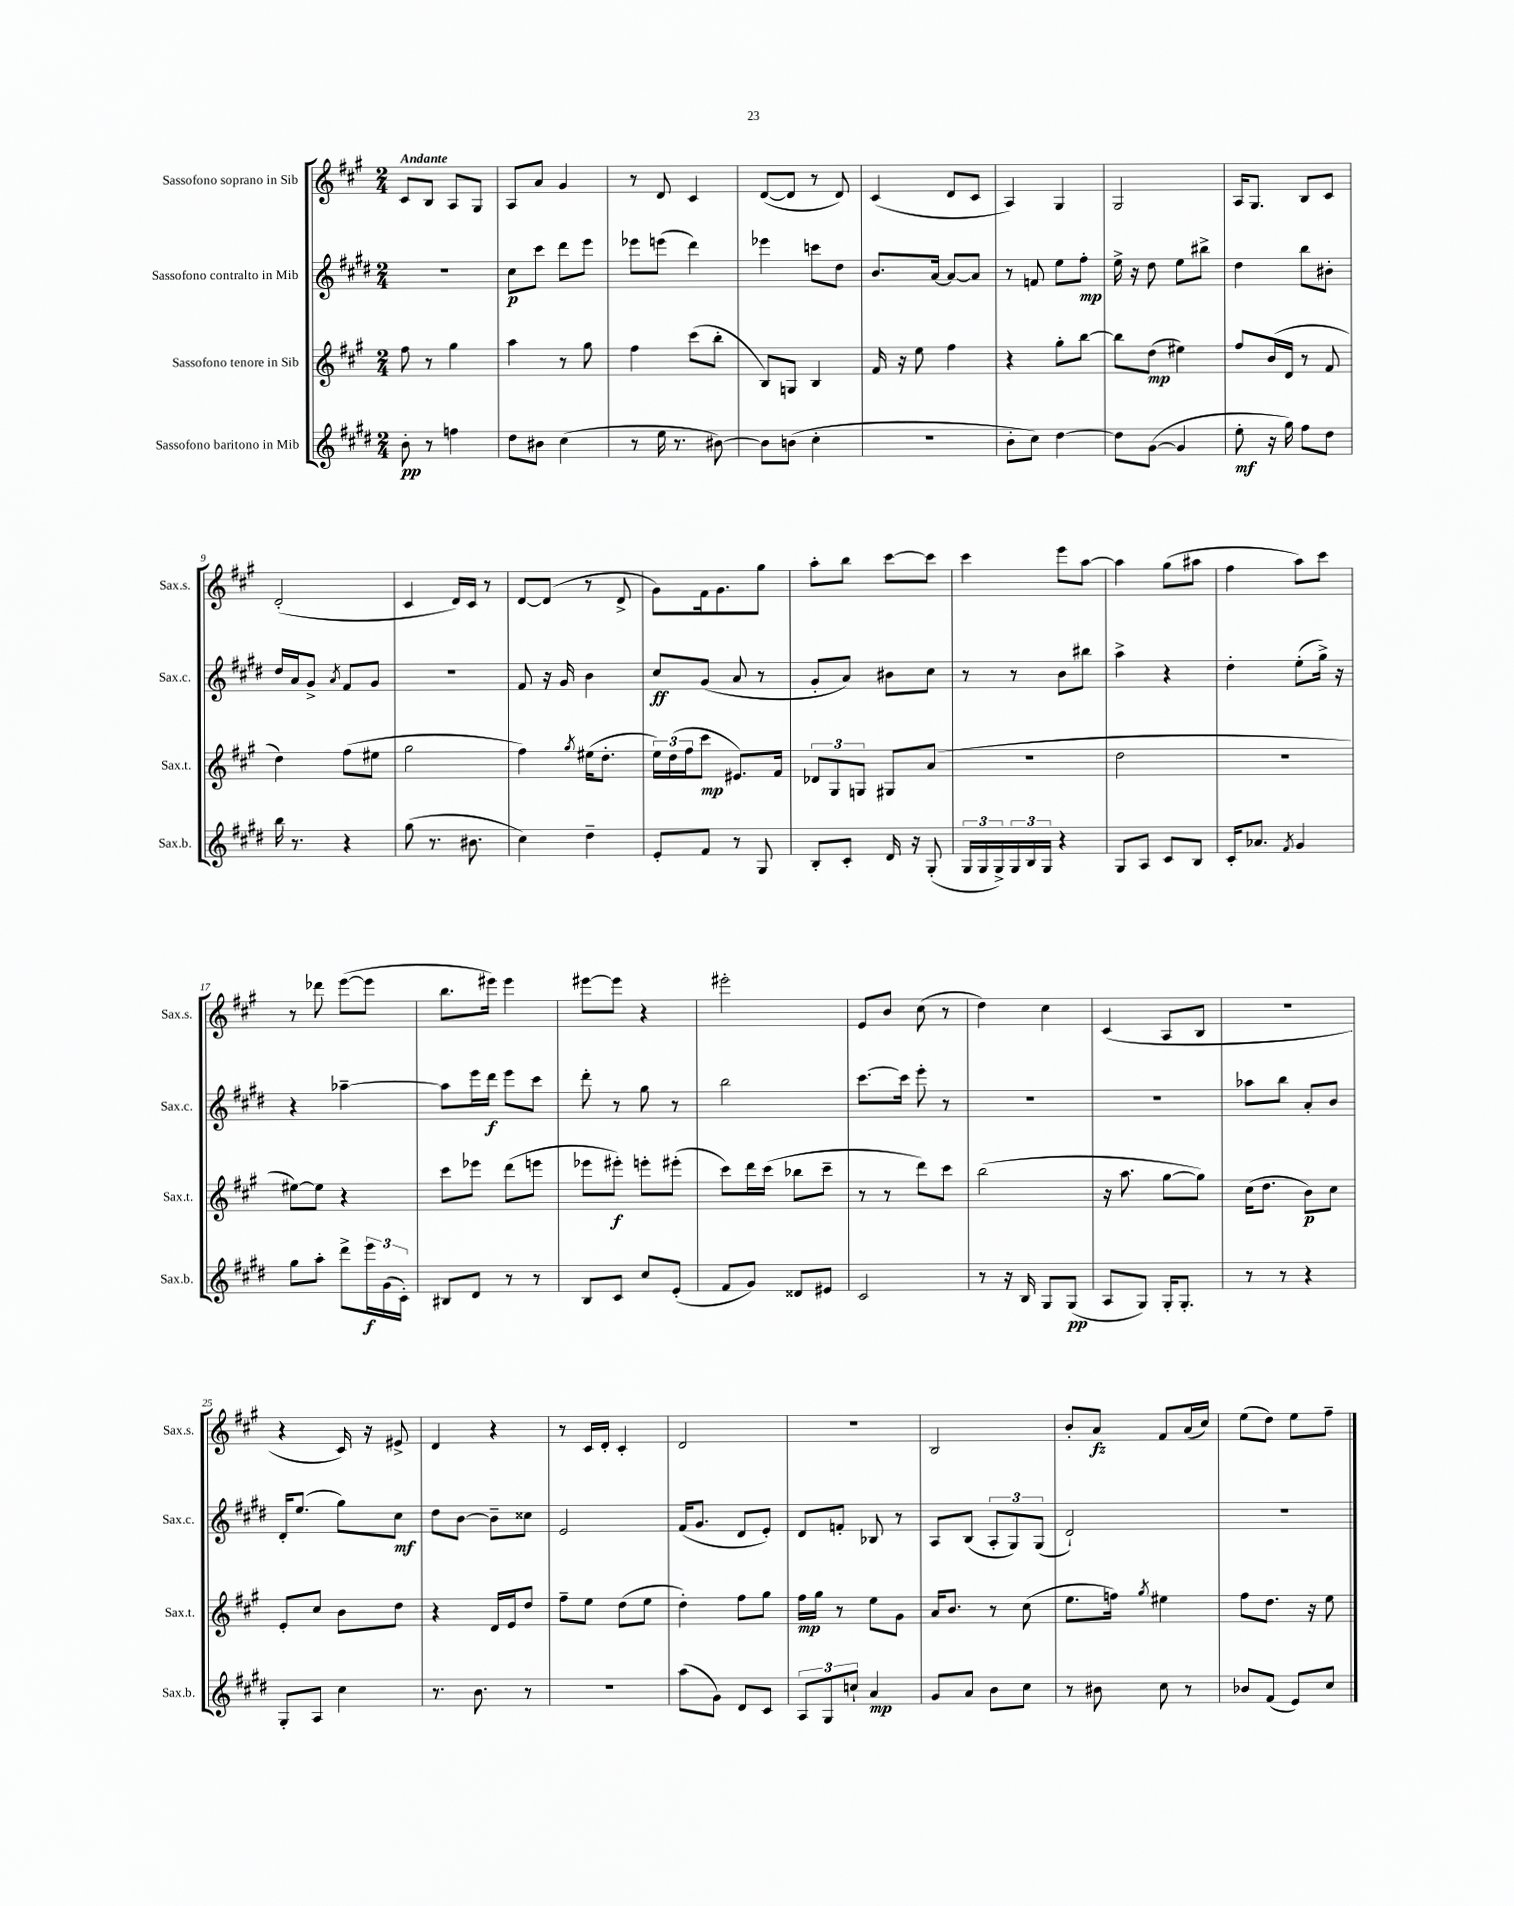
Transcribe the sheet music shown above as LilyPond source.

<<
\new StaffGroup <<
\new Staff = "s0" \with { instrumentName = "Sassofono soprano in Sib" shortInstrumentName = "Sax.s." } {
    \clef treble \key a \major \numericTimeSignature \time 2/4 \tempo "Andante"
    cis'8 b8 a8 gis8 |
    a8 a'8 gis'4 |
    r8 d'8 cis'4 |
    d'8~( d'8 r8 d'8) |
    cis'4( d'8 cis'8 |
    a4) gis4 |
    gis2 |
    a16 gis8. b8 cis'8 |
    d'2-.( |
    cis'4 d'16) cis'16 r8 |
    d'8~ d'8( r8 d'8-> |
    gis'8) fis'16 gis'8. gis''8 |
    a''8-. b''8 cis'''8~ cis'''8 |
    cis'''4 e'''8 a''8~ |
    a''4 gis''8( ais''8 |
    fis''4 a''8) cis'''8 |
    r8 des'''8 e'''8~( e'''8 |
    b''8. eis'''16) eis'''4 |
    eis'''8~ eis'''8 r4 |
    eis'''2-. |
    e'8 b'8 cis''8( r8 |
    d''4) cis''4 |
    cis'4( a8 b8 |
    r2 |
    r4 cis'16) r16 eis'8-> |
    d'4 r4 |
    r8 cis'16 d'16-. cis'4-. |
    d'2 |
    r2 |
    b2 |
    b'8-. a'8\fz fis'8 a'16( cis''16) |
    e''8( d''8) e''8 fis''8-- \bar "|." |
}
\new Staff = "s1" \with { instrumentName = "Sassofono contralto in Mib" shortInstrumentName = "Sax.c." } {
    \clef treble \key e \major \numericTimeSignature \time 2/4
    r2 |
    cis''8\p cis'''8 dis'''8 e'''8 |
    ees'''8 e'''8( dis'''4) |
    ees'''4 c'''8 dis''8 |
    b'8. a'16~ a'8~ a'8 |
    r8 f'8 e''8 fis''8-.\mp |
    e''16-> r16 dis''8 e''8 bis''8-> |
    dis''4 b''8 bis'8-. |
    dis''16 a'16 gis'8-> \acciaccatura { a'8 } fis'8 gis'8 |
    R2 |
    fis'8 r16 gis'16 b'4 |
    cis''8\ff gis'8( a'8 r8 |
    gis'8-. a'8) bis'8 cis''8 |
    r8 r8 b'8 bis''8 |
    a''4-> r4 |
    dis''4-. e''8-.( gis''16->) r16 |
    r4 aes''4~-- |
    aes''8 e'''16 dis'''16\f e'''8 cis'''8 |
    dis'''8-. r8 gis''8 r8 |
    b''2 |
    cis'''8.~ cis'''16 e'''8-. r8 |
    r2 |
    R2 |
    aes''8 b''8 a'8-. b'8 |
    dis'16-. e''8.( gis''8) cis''8\mf |
    dis''8 b'8~ b'8-- cisis''8 |
    e'2 |
    fis'16( gis'8. dis'8 e'8-.) |
    dis'8 f'8-. bes8 r8 |
    a8 b8( \tuplet 3/2 { a8-. gis8) gis8( } |
    dis'2-!) |
    r2 \bar "|." |
}
\new Staff = "s2" \with { instrumentName = "Sassofono tenore in Sib" shortInstrumentName = "Sax.t." } {
    \clef treble \key a \major \numericTimeSignature \time 2/4
    fis''8 r8 gis''4 |
    a''4 r8 gis''8 |
    fis''4 cis'''8( b''8-. |
    b8) g8 b4 |
    fis'16 r16 e''8 fis''4 |
    r4 gis''8-. b''8~ |
    b''8 d''8\mp( eis''4) |
    fis''8 b'16( d'16 r8 fis'8 |
    d''4) fis''8( eis''8 |
    gis''2 |
    fis''4) \acciaccatura { gis''8 } eis''16( d''8.-. |
    \tuplet 3/2 { e''16) d''16( fis''16 } cis'''8\mp eis'8.) fis'16 |
    \tuplet 3/2 { des'8 gis8 g8 } gis8 a'8( |
    r2 |
    d''2 |
    r2 |
    eis''8~) eis''8 r4 |
    cis'''8 ees'''8 d'''8( e'''8 |
    ees'''8 eis'''8-.\f) e'''8-. eis'''8-.( |
    cis'''8) d'''16 cis'''16( bes''8 cis'''8-- |
    r8 r8 d'''8) cis'''8 |
    b''2( |
    r16 a''8. gis''8~ gis''8) |
    cis''16( d''8. b'8\p) cis''8 |
    e'8-. cis''8 b'8 d''8 |
    r4 d'16 e'16 d''8 |
    fis''8-- e''8 d''8( e''8 |
    d''4-.) fis''8 gis''8 |
    fis''16\mp gis''16 r8 e''8 gis'8 |
    a'16 b'8. r8 cis''8( |
    e''8. f''16) \acciaccatura { gis''8 } eis''4 |
    fis''8 d''8. r16 e''8 \bar "|." |
}
\new Staff = "s3" \with { instrumentName = "Sassofono baritono in Mib" shortInstrumentName = "Sax.b." } {
    \clef treble \key e \major \numericTimeSignature \time 2/4
    b'8-.\pp r8 f''4 |
    dis''8 bis'8 cis''4( |
    r8 e''16 r8. bis'8~) |
    bis'8 b'8( cis''4-. |
    R2 |
    b'8-. cis''8) dis''4~ |
    dis''8 gis'8~( gis'4 |
    e''8-.\mf r16 gis''16) fis''8 dis''8 |
    b''16 r8. r4 |
    gis''8( r8. bis'8. |
    cis''4) dis''4-- |
    e'8-. fis'8 r8 gis8 |
    b8-. cis'8-. dis'16 r16 gis8-.( |
    \tuplet 3/2 { gis16 gis16 gis16->) } \tuplet 3/2 { gis16 b16 gis16 } r4 |
    gis8 a8 cis'8 b8 |
    cis'16-. aes'8. \acciaccatura { fis'8 } gis'4 |
    gis''8 a''8-. dis'''8-> \tuplet 3/2 { e'''16\f gis'16( cis'16-.) } |
    bis8 dis'8 r8 r8 |
    b8 cis'8 cis''8 e'8-.( |
    fis'8 gis'8) disis'8 eis'8 |
    cis'2 |
    r8 r16 b16 gis8 gis8\pp( |
    a8 gis8) gis16-. gis8.-. |
    r8 r8 r4 |
    gis8-. a8 cis''4 |
    r8. b'8. r8 |
    r2 |
    a''8( gis'8) dis'8 cis'8 |
    \tuplet 3/2 { a8 gis8 c''8-! } a'4\mp |
    gis'8 a'8 b'8 cis''8 |
    r8 bis'8 cis''8 r8 |
    bes'8 fis'8( e'8) cis''8 \bar "|." |
}
>>
>>
